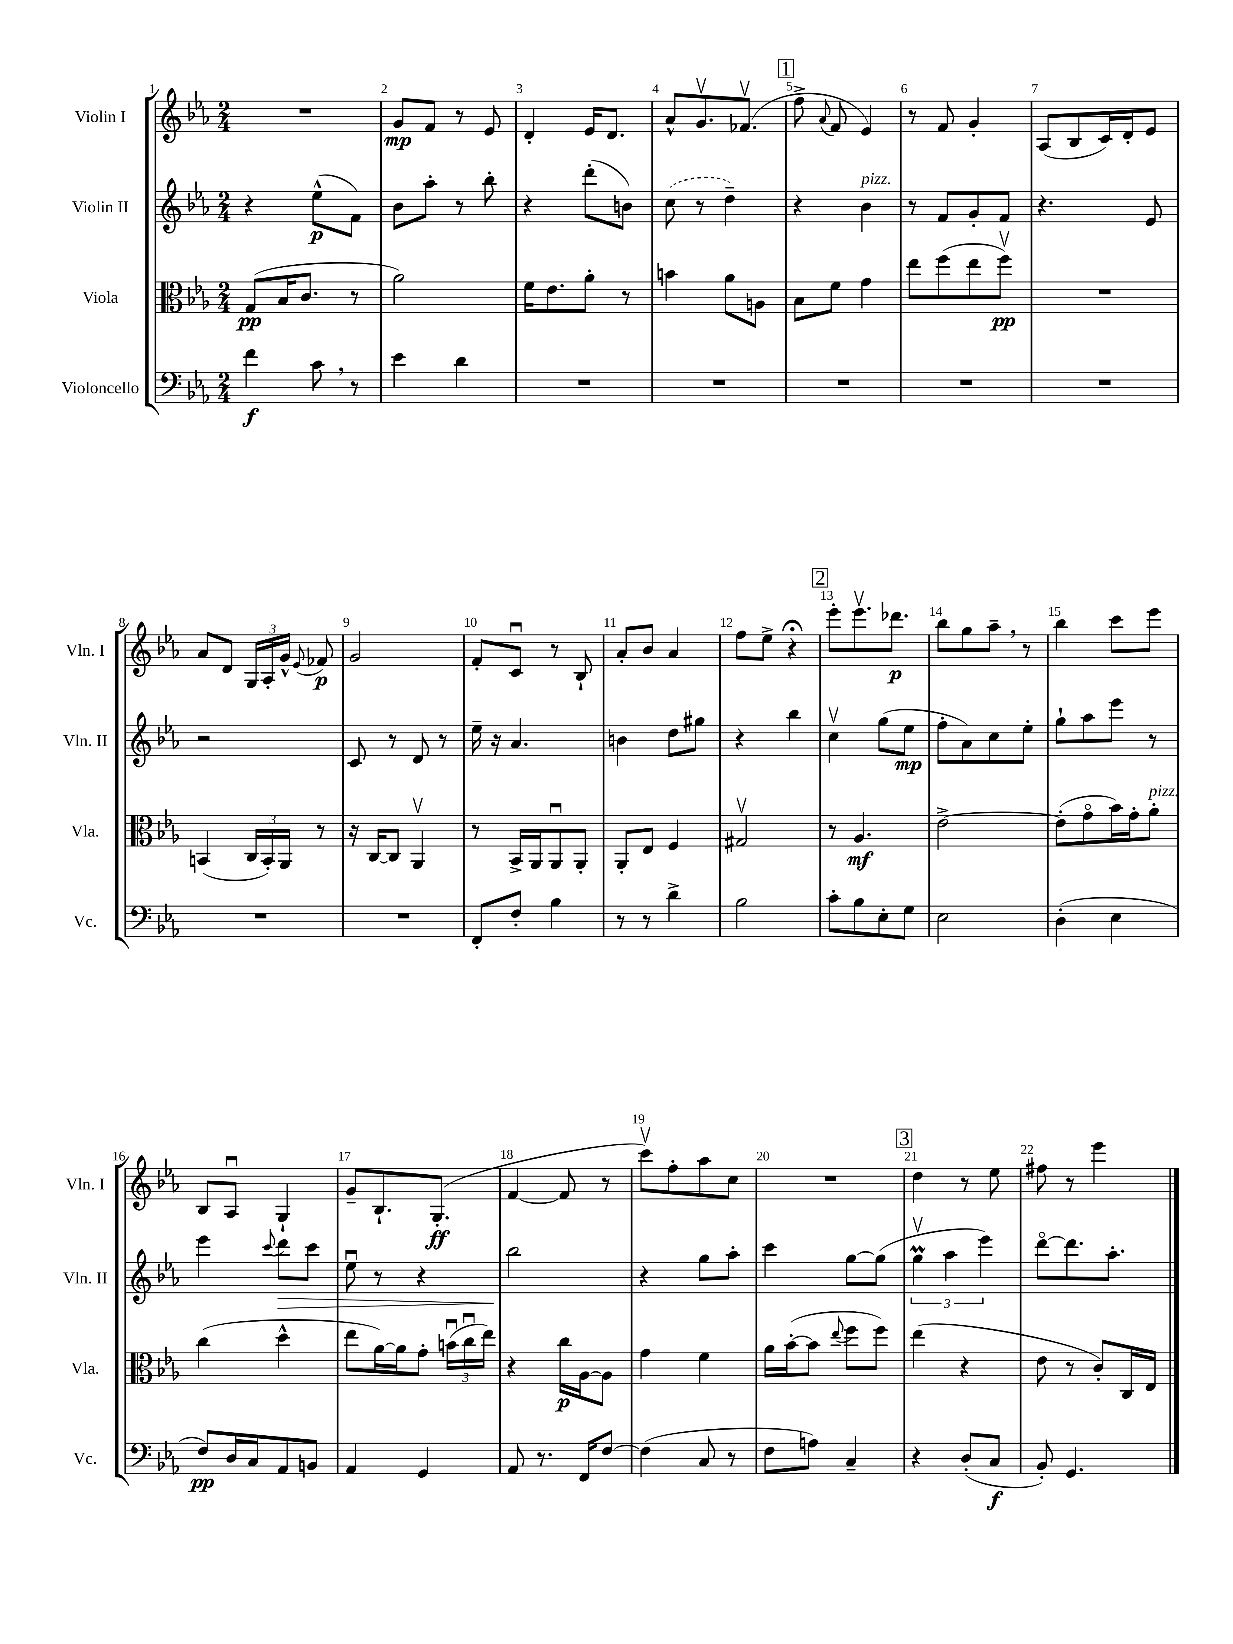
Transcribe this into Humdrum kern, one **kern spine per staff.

**kern	**dynam	**kern	**dynam	**kern	**dynam	**kern	**dynam
*part4	*part4	*part3	*part3	*part2	*part2	*part1	*part1
*staff4	*staff4	*staff3	*staff3	*staff2	*staff2	*staff1	*staff1
*I"Violoncello	*	*I"Viola	*	*I"Violin II	*	*I"Violin I	*
*I'Vc.	*	*I'Vla.	*	*I'Vln. II	*	*I'Vln. I	*
*clefF4	*	*clefC3	*	*clefG2	*	*clefG2	*
*k[b-e-a-]	*	*k[b-e-a-]	*	*k[b-e-a-]	*	*k[b-e-a-]	*
*M2/4	*	*M2/4	*	*M2/4	*	*M2/4	*
=1	=1	=1	=1	=1	=1	=1	=1
4f\	f	(8G/L	pp	4r	.	2r	.
.	.	16B-/K	.	.	.	.	.
.	.	8.c/J	.	.	.	.	.
8c,\	.	.	.	(8ee-^^\L	p	.	.
8r	.	8r	.	8f\J)	.	.	.
=2	=2	=2	=2	=2	=2	=2	=2
4e-\	.	2a-\)	.	8b-\L	.	8g/L	mp
.	.	.	.	8aa-'\J	.	8f/J	.
4d\	.	.	.	8r	.	8r	.
.	.	.	.	8bb-'\	.	8e-/	.
=3	=3	=3	=3	=3	=3	=3	=3
2r	.	16f\KL	.	4r	.	4d'/	.
.	.	8.e-\	.	.	.	.	.
.	.	8a-'\J	.	(8ddd'\L	.	16e-/KL	.
.	.	.	.	.	.	8.d/J	.
.	.	8r	.	8bn\J)	.	.	.
=4	=4	=4	=4	=4	=4	=4	=4
2r	.	4bn\	.	(8cc\	.	8a-^^/L	.
.	.	.	.	8r	.	8.gv/	.
.	.	8a-\L	.	4dd~\)	.	.	.
.	.	.	.	.	.	(8.f-Xv/J	.
.	.	8An\J	.	.	.	.	.
!!LO:REH:place=s1:t=1
=5	=5	=5	=5	=5	=5	=5	=5
2r	.	8B-\L	.	4r	.	8ff^\	.
.	.	.	.	.	.	8qqa-/	.
.	.	8f\J	.	.	.	8f/	.
!	!	!	!	!LO:TX:a:i:t=pizz.	!	!	!
.	.	4g\	.	4b-\	.	4e-/)	.
=6	=6	=6	=6	=6	=6	=6	=6
2r	.	8ee-\L	.	8r	.	8r	.
.	.	(8ff\	.	8f/L	.	8f/	.
.	.	8ee-\	.	8g'/	.	4g'/	.
.	.	8ffv\J)	pp	8f/J	.	.	.
=7	=7	=7	=7	=7	=7	=7	=7
2r	.	2r	.	4.r	.	(8A-/L	.
.	.	.	.	.	.	8B-/	.
.	.	.	.	.	.	16c/L)	.
.	.	.	.	.	.	16d'/J	.
.	.	.	.	8e-/	.	8e-/J	.
!!LO:LB:g=z
=8	=8	=8	=8	=8	=8	=8	=8
2r	.	(4BBn/	.	2r	.	8a-/L	.
.	.	.	.	.	.	8d/J	.
.	.	24C/LL	.	.	.	24G/LL	.
.	.	24BB'/)	.	.	.	24A-'/	.
.	.	24AA-/JJ	.	.	.	24g^^/JJ	.
.	.	.	.	.	.	8qqe-/	.
.	.	8r	.	.	.	8f-X/	p
=9	=9	=9	=9	=9	=9	=9	=9
2r	.	16r	.	8c/	.	2g/	.
.	.	[16C/KL	.	.	.	.	.
.	.	8C/J]	.	8r	.	.	.
.	.	4AA-v/	.	8d/	.	.	.
.	.	.	.	8r	.	.	.
=10	=10	=10	=10	=10	=10	=10	=10
8FF'/L	.	8r	.	16ee-~\	.	8f'/L	.
.	.	.	.	16r	.	.	.
8F'/J	.	16BB-^/LL	.	4.a-/	.	8cu/J	.
.	.	16AA-/J	.	.	.	.	.
4B-\	.	8AA-u/	.	.	.	8r	.
.	.	8AA-'/J	.	.	.	8B-`/	.
=11	=11	=11	=11	=11	=11	=11	=11
8r	.	8AA-'/L	.	4bn\	.	8a-'/L	.
8r	.	8E-/J	.	.	.	8b-/J	.
4d^\	.	4F/	.	8dd\L	.	4a-/	.
.	.	.	.	8gg#X\J	.	.	.
=12	=12	=12	=12	=12	=12	=12	=12
2B-\	.	2G#Xv/	.	4r	.	8ff\L	.
.	.	.	.	.	.	8ee-^\J	.
.	.	.	.	4bb-\	.	4r;<	.
!!LO:REH:place=s1:t=2
=13	=13	=13	=13	=13	=13	=13	=13
8c'\L	.	8r	.	4ccv\	.	8eee-'\L	.
8B-\	.	4.A-/	mf	.	.	8.eee-v\	.
8E-'\	.	.	.	(8gg\L	.	.	.
.	.	.	.	.	.	8.ddd-X\J	p
8G\J	.	.	.	8ee-\J	mp	.	.
=14	=14	=14	=14	=14	=14	=14	=14
2E-\	.	[2e-^\	.	8ff'\L	.	8bb-\L	.
.	.	.	.	8a-\)	.	8gg\	.
.	.	.	.	8cc\	.	8aa-~,\J	.
.	.	.	.	8ee-'\J	.	8r	.
=15	=15	=15	=15	=15	=15	=15	=15
(4D'\	.	(8e-'\L]	.	8gg`\L	.	4bb-\	.
.	.	8g\	.	8aa-\	.	.	.
4E-\	.	16b-\L)	.	8eee-\J	.	8ccc\L	.
.	.	16g'\J	.	.	.	.	.
!	!	!LO:TX:a:i:t=pizz.	!	!	!	!	!
.	.	8a-'\J	.	8r	.	8eee-\J	.
!!LO:LB:g=z
=16	=16	=16	=16	=16	=16	=16	=16
8F/L)	pp	(4cc\	.	4eee-\	.	8B-/L	.
16D/L	.	.	.	.	.	8A-u/J	.
16C/J	.	.	.	.	.	.	.
.	.	.	.	8qqccc/	.	.	.
!	!	!	!	!	!LO:HP:b	!	!
8AA-/	.	4dd^^\	.	8ddd\L	>	4G`/	.
8BBn/J	.	.	.	8ccc\J	.	.	.
=17	=17	=17	=17	=17	=17	=17	=17
4AA-/	.	8ee-\L	.	8ee-u\	.	8g~/L	.
.	.	[16a-\L)	.	8r	.	8.B-`/	.
.	.	16a-\J]	.	.	.	.	.
4GG/	.	8g'\J	.	4r	.	.	.
.	.	.	.	.	.	(8.G'/J	ff
.	.	(24bnu\LL	.	.	.	.	.
.	.	24ccu\	.	.	.	.	.
.	.	24ee-\JJ)	.	.	.	.	.
=18	=18	=18	=18	=18	=18	=18	=18
8AA-/	.	4r	.	2bb-\	.	[4f/	.
8.r	.	.	.	.	.	.	.
.	.	16cc\LL	p	.	.	8f/]	.
16FF/KL	.	[16A-\J	.	.	.	.	.
[8F/J	.	8A-\J]	.	.	.	8r	.
.	.	.	.	.	]	.	.
=19	=19	=19	=19	=19	=19	=19	=19
(4F\]	.	4g\	.	4r	.	8cccv\L)	.
.	.	.	.	.	.	8ff'\	.
8C/	.	4f\	.	8gg\L	.	8aa-\	.
8r	.	.	.	8aa-'\J	.	8cc\J	.
=20	=20	=20	=20	=20	=20	=20	=20
8F\L	.	16a-\LL	.	4ccc\	.	2r	.
.	.	([16b-'\J	.	.	.	.	.
8An\J)	.	8b-\J]	.	.	.	.	.
.	.	8qqee-/	.	.	.	.	.
4C~/	.	8ff\L	.	[8gg\L	.	.	.
.	.	8ff\J)	.	(8gg\J]	.	.	.
!!LO:REH:place=s1:t=3
=21	=21	=21	=21	=21	=21	=21	=21
4r	.	(4ee-\	.	6ggmv\	.	4dd\	.
.	.	.	.	6aa-\	.	.	.
(8D'/L	.	4r	.	.	.	8r	.
.	.	.	.	6eee-\)	.	.	.
8C/J	f	.	.	.	.	8ee-\	.
=22	=22	=22	=22	=22	=22	=22	=22
8BB-'/)	.	8e-\	.	[8ddd\L	.	8ff#X\	.
4.GG/	.	8r	.	8.ddd\]	.	8r	.
.	.	8c'/L)	.	.	.	4eee-\	.
.	.	.	.	8.aa-'\J	.	.	.
.	.	16C/L	.	.	.	.	.
.	.	16E-/JJ	.	.	.	.	.
==	==	==	==	==	==	==	==
*-	*-	*-	*-	*-	*-	*-	*-
